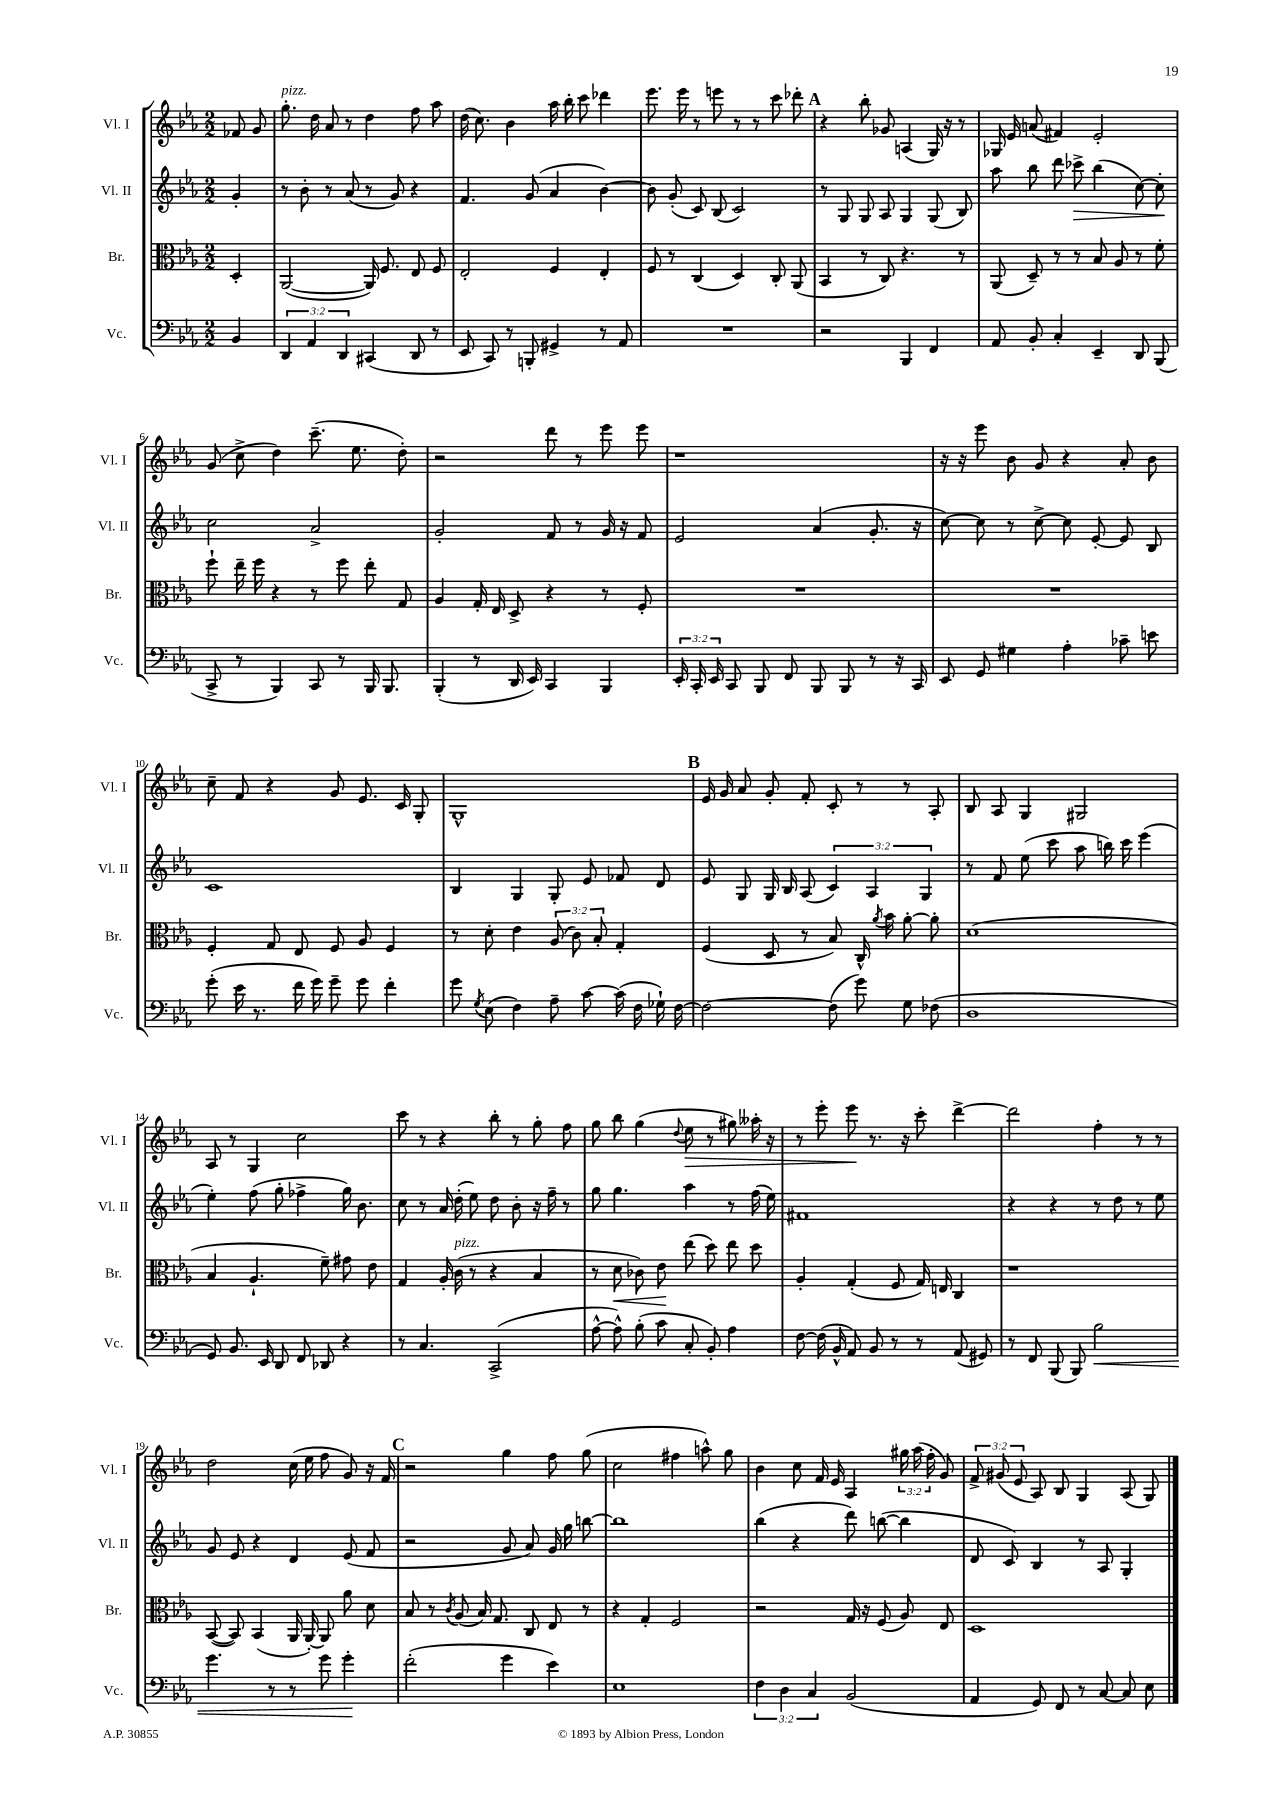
<<
\new StaffGroup <<
\new Staff = "s0" \with { instrumentName = "Vl. I" shortInstrumentName = "Vl. I" } {
    \clef treble \key ees \major \numericTimeSignature \time 2/2 \override Staff.TupletNumber.text = #tuplet-number::calc-fraction-text \partial 4
    \autoBeamOff fes'8 g'8 |
    g''8.-.^\markup { \italic "pizz." } d''16 aes'8 r8 d''4 f''8 aes''8 |
    d''16( c''8.) bes'4 aes''16 bes''16-. c'''8 des'''4 |
    ees'''8. ees'''16 r8 e'''8 r8 r8 c'''8 des'''8-. |
    \mark \markup { \bold "A" } r4 bes''8-. ges'8 a4( g16) r16 r8 |
    ges16 ees'16 a'8( fis'4) ees'2-. |
    g'8( c''8-> d''4) c'''8.--( ees''8. d''8-.) |
    r2 d'''8 r8 ees'''8 ees'''8 |
    r1 |
    r16 r16 ees'''8 bes'8 g'8 r4 aes'8-. bes'8 |
    c''8-- f'8 r4 g'8 ees'8. c'16 g8-. |
    g1-^ |
    \mark \markup { \bold "B" } ees'16 g'16 aes'8 g'8-. f'8-. c'8-. r8 r8 aes8-. |
    bes8 aes8 g4 gis2 |
    aes8 r8 g4 c''2 |
    c'''8 r8 r4 bes''8-. r8 g''8-. f''8 |
    g''8 bes''8 g''4( \appoggiatura { d''8 } ees''8\> r8 gis''8) aeses''16-. r16 |
    r8 ees'''8-. ees'''8\! r8. r16 c'''8-. d'''4~-> |
    d'''2 f''4-. r8 r8 |
    d''2 c''16( ees''16 f''8 g'8) r16 f'16 |
    \mark \markup { \bold "C" } r2 g''4 f''8 g''8( |
    c''2 fis''4 a''8-^) g''8 |
    bes'4 c''8 f'16 ees'16 aes4 \tuplet 3/2 { gis''16 aes''16( f''16-. } g'8) |
    \tuplet 3/2 { f'8-> gis'8( ees'8 } aes8) bes8 g4 aes8( g8) \bar "|." |
}
\new Staff = "s1" \with { instrumentName = "Vl. II" shortInstrumentName = "Vl. II" } {
    \clef treble \key ees \major \numericTimeSignature \time 2/2 \override Staff.TupletNumber.text = #tuplet-number::calc-fraction-text \partial 4
    \autoBeamOff g'4-. |
    r8 bes'8-. r8 aes'8( r8 g'8) r4 |
    f'4. g'8( aes'4 bes'4~) |
    bes'8 g'8-.( c'8) bes8( c'2) |
    \mark \markup { \bold "A" } r8 g8 g8 aes8 g4 g8( bes8) |
    aes''8 bes''8 d'''8 ces'''8->\> bes''4( c''8~) c''8-.\! |
    c''2 aes'2-> |
    g'2-. f'8 r8 g'16 r16 f'8 |
    ees'2 aes'4( g'8.-. r16 |
    c''8~) c''8 r8 c''8~-> c''8 ees'8~-. ees'8 bes8 |
    c'1 |
    bes4 g4 g8-. ees'8 fes'8 d'8 |
    \mark \markup { \bold "B" } ees'8 g8 g16 bes16 aes8( \tuplet 3/2 { c'4) aes4 g4 } |
    r8 f'8 ees''8( c'''8 aes''8 b''16) c'''16 ees'''4( |
    ees''4-.) f''8( g''8-. fes''4-> g''16) bes'8. |
    c''8 r8 aes'16 d''16-.( ees''8) d''8 bes'8-. r16 f''16-- r8 |
    g''8 g''4. aes''4 r8 f''16( ees''16) |
    fis'1 |
    r4 r4 r8 d''8 r8 ees''8 |
    g'8 ees'8 r4 d'4 ees'8( f'8 |
    \mark \markup { \bold "C" } r2 g'8 aes'8) g'16 g''16 b''8~ |
    b''1 |
    bes''4( r4 d'''8) b''8~( b''4 |
    d'8 c'8) bes4 r8 aes8 g4-. \bar "|." |
}
\new Staff = "s2" \with { instrumentName = "Br." shortInstrumentName = "Br." } {
    \clef alto \key ees \major \numericTimeSignature \time 2/2 \override Staff.TupletNumber.text = #tuplet-number::calc-fraction-text \partial 4
    \autoBeamOff d4-. |
    aes,2~( aes,16) f8. ees8 f8 |
    ees2-. f4 ees4-. |
    f8 r8 c4( d4) c8-. aes,8( |
    \mark \markup { \bold "A" } bes,4 r8 c8) r4. r8 |
    aes,8( d8--) r8 r8 bes8 aes8 r8 f'8-. |
    f''8-! ees''16-- f''16 r4 r8 f''8 ees''8-. g8 |
    aes4 g16-. ees16 d8-> r4 r8 f8-. |
    R1 |
    R1 |
    f4-. g8 ees8 f8 aes8 f4 |
    r8 d'8-. ees'4 \tuplet 3/2 { aes8( c'8) bes8-. } g4-. |
    \mark \markup { \bold "B" } f4( d8 r8 bes8) c16-^ \acciaccatura { aes'8 } bes'16 aes'8~-. aes'8-. |
    d'1( |
    bes4 aes4.-! f'8--) gis'8 ees'8 |
    g4 aes16-. c'16^\markup { \italic "pizz." }( r8 r4 bes4 |
    r8 d'8\< ces'8) ees'8\! ees''8( d''8) ees''8 d''8 |
    aes4-. g4-.( f8 g16) e16 c4 |
    r1 |
    bes,8~( bes,8) bes,4( aes,16 aes,16~-.) aes,8 aes'8 d'8 |
    \mark \markup { \bold "C" } bes8 r8 \acciaccatura { c'8 } aes8( bes16) g8. c8 ees8 r8 |
    r4 g4-. f2 |
    r2 g16 r16 f8( aes8) ees8 |
    d1 \bar "|." |
}
\new Staff = "s3" \with { instrumentName = "Vc." shortInstrumentName = "Vc." } {
    \clef bass \key ees \major \numericTimeSignature \time 2/2 \override Staff.TupletNumber.text = #tuplet-number::calc-fraction-text \partial 4
    \autoBeamOff bes,4 |
    \tuplet 3/2 { d,4 aes,4 d,4 } cis,4( d,8 r8 |
    ees,8 c,8) r8 b,,8-. gis,4-> r8 aes,8 |
    R1 |
    \mark \markup { \bold "A" } r2 bes,,4 f,4 |
    aes,8 bes,8-. c4-. ees,4-- d,8 bes,,8( |
    c,8-> r8 bes,,4) c,8 r8 bes,,16 bes,,8. |
    bes,,4-.( r8 d,16 ees,16) c,4 bes,,4 |
    \tuplet 3/2 { ees,16-. c,16-. ees,16 } c,8 bes,,8 f,8 bes,,8 bes,,8 r8 r16 c,16 |
    ees,8 g,8 gis4 aes4-. ces'8-- e'8 |
    g'8-.( ees'16 r8. f'16 g'16) g'8-- g'8 f'4-. |
    g'8 \acciaccatura { g8 } ees8( f4) aes8-- c'8~ c'16( f16 ges16-!) f16~ |
    \mark \markup { \bold "B" } f2~ f8( g'8) g8 fes8( |
    d1 |
    g,8) bes,8. ees,16 d,8 f,8 des,8 r4 |
    r8 c4. c,2->( |
    aes8~-^ aes8-^) bes8-.( c'8 c8-. bes,8-.) aes4 |
    f8~ f16( bes,16-^ aes,8) bes,8 r8 r8 aes,8( gis,8) |
    r8 f,8 bes,,8( bes,,8) bes2\< |
    g'4. r8 r8 g'8 g'4-.\! |
    \mark \markup { \bold "C" } f'2-.( g'4 ees'4) |
    ees1 |
    \tuplet 3/2 { f4 d4 c4 } bes,2( |
    aes,4 g,8) f,8 r8 c8~ c8 ees8 \bar "|." |
}
>>
>>
